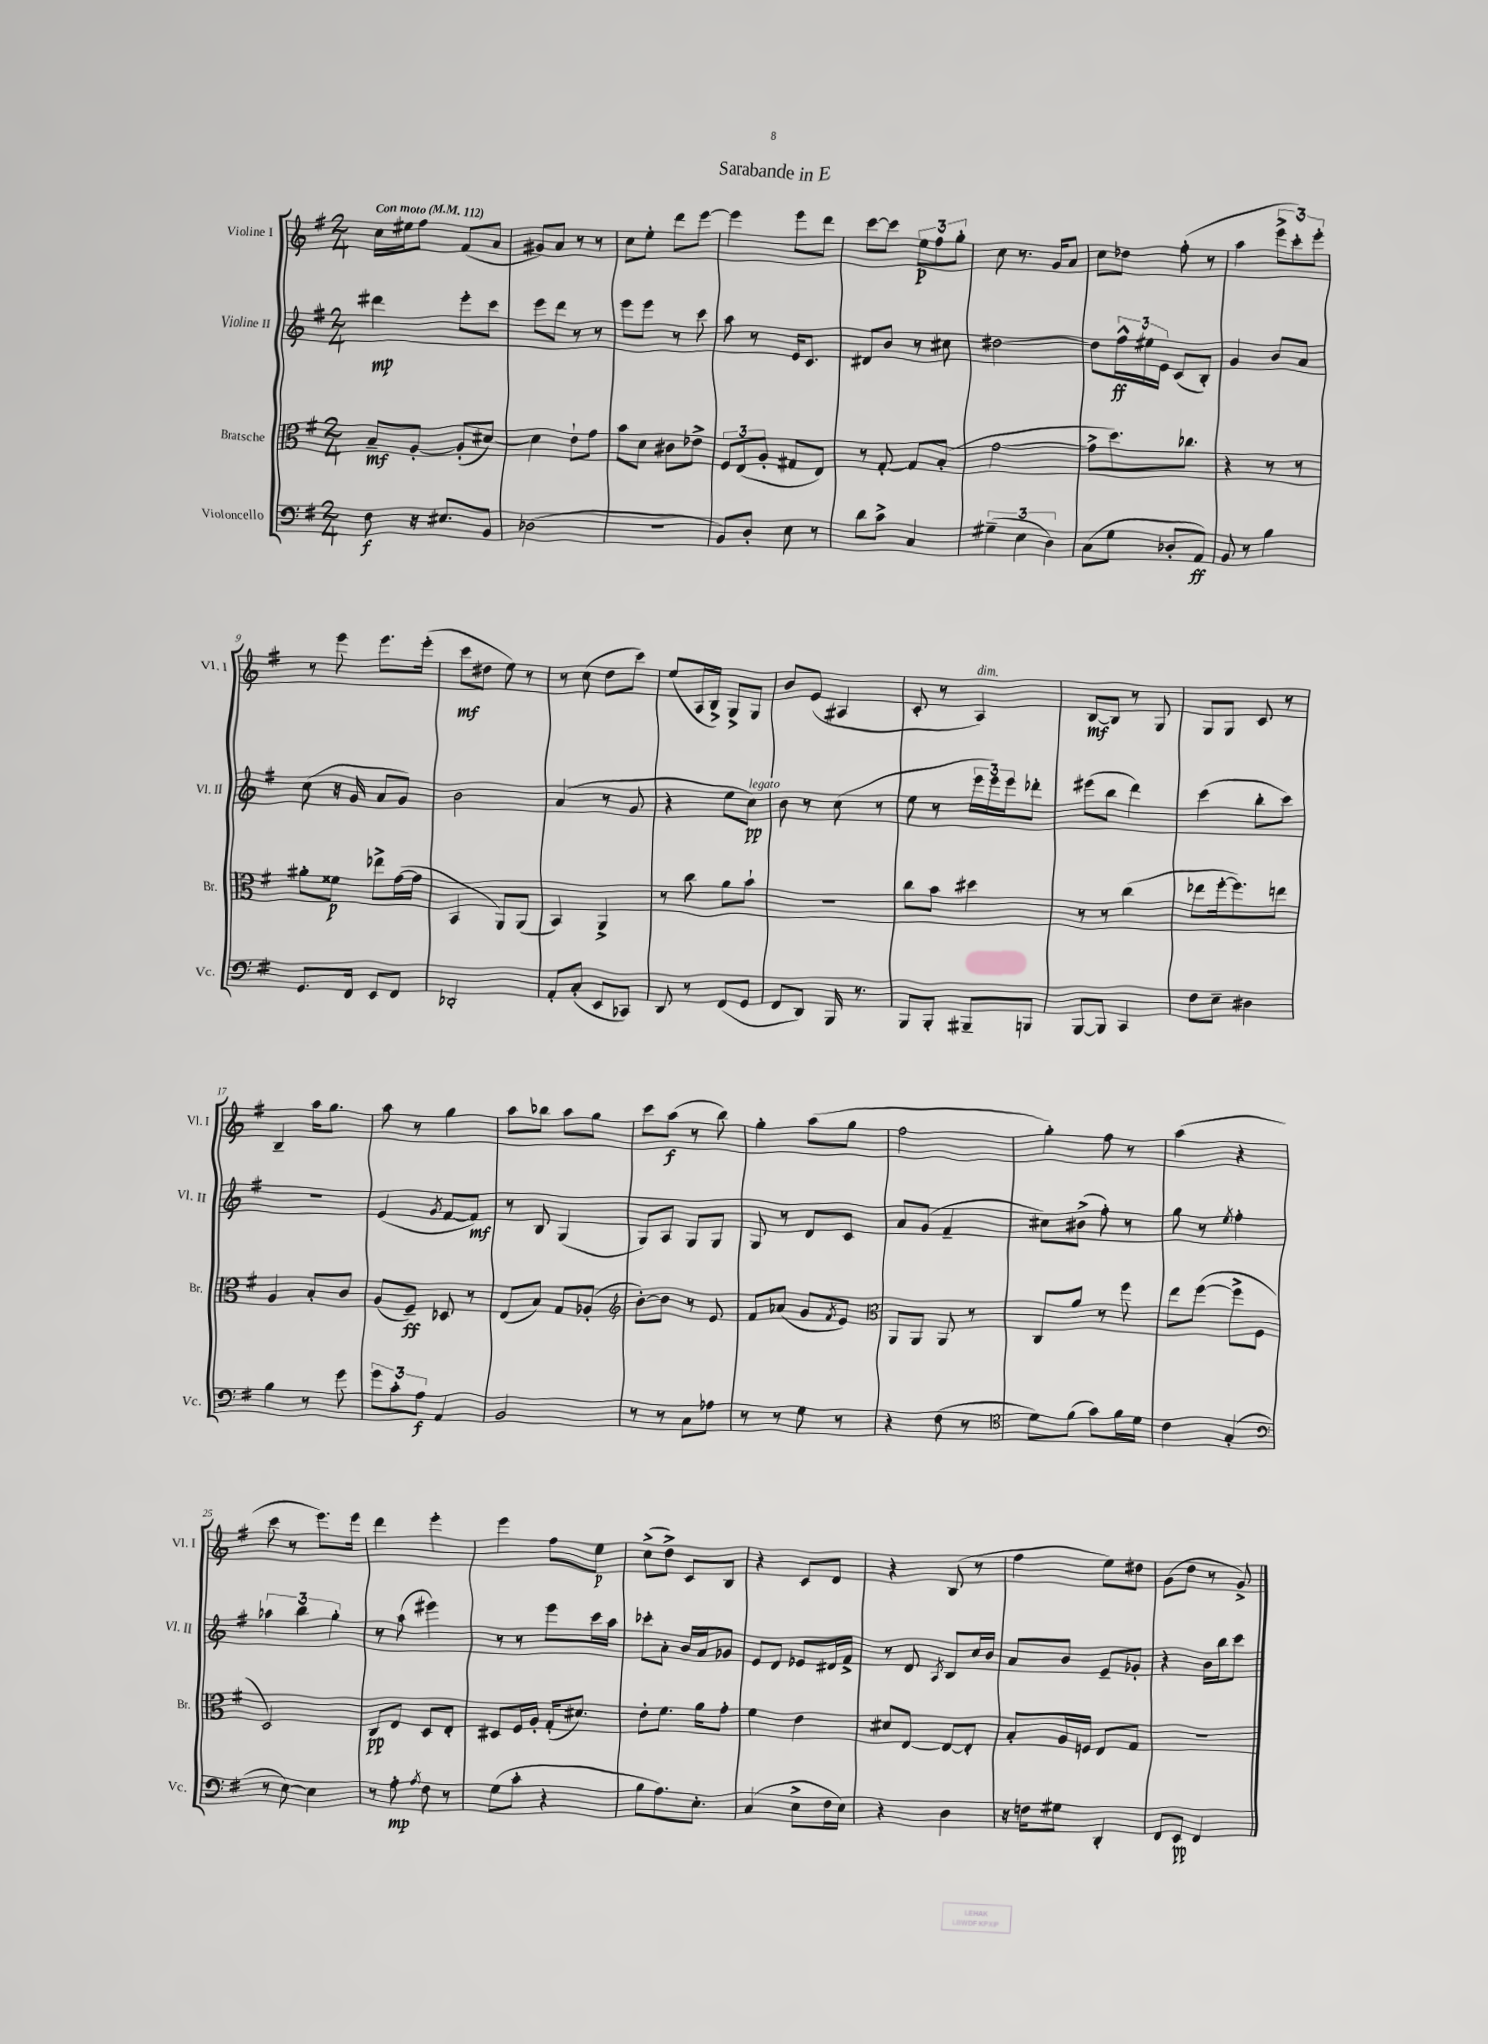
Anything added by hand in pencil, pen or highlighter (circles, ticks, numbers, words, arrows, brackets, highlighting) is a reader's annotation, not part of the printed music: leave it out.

**kern	**dynam	**kern	**dynam	**kern	**dynam	**kern	**dynam
*part4	*part4	*part3	*part3	*part2	*part2	*part1	*part1
*staff4	*staff4	*staff3	*staff3	*staff2	*staff2	*staff1	*staff1
*I"Violoncello	*	*I"Bratsche	*	*I"Violine II	*	*I"Violine I	*
*I'Vc.	*	*I'Br.	*	*I'Vl. II	*	*I'Vl. I	*
*clefF4	*	*clefC3	*	*clefG2	*	*clefG2	*
*k[f#]	*	*k[f#]	*	*k[f#]	*	*k[f#]	*
*M2/4	*	*M2/4	*	*M2/4	*	*M2/4	*
*MM112	*	*MM112	*	*MM112	*	*MM112	*
=1	=1	=1	=1	=1	=1	=1	=1
!	!	!	!	!	!	!LO:TX:a:B:t=Con moto	!
8F#\	f	8B~/L	mf	4ddd#X\	mp	16cc\LL	.
.	.	.	.	.	.	16ee#X\J	.
16r	.	[8A'/J	.	.	.	8ff#\J	.
8.E#X/L	.	.	.	.	.	.	.
.	.	(8A'/L]	.	8eee'\L	.	(8f#/L	.
8BB/J	.	[8d#X/J)	.	8ccc\J	.	8a/J	.
=2	=2	=2	=2	=2	=2	=2	=2
(2D-X\	.	4d#\]	.	8eee\L	.	8g#X/L)	.
.	.	.	.	8ddd\J	.	8a/J	.
.	.	8e`\L	.	8r	.	8r	.
.	.	8g\J	.	8r	.	8r	.
=3	=3	=3	=3	=3	=3	=3	=3
2r	.	8b\L	.	8eee\L	.	8cc\L	.
.	.	8d\J	.	8eee\J	.	8ee'\J	.
.	.	8c#X\L	.	8r	.	8ddd\L	.
.	.	8e-X^\J	.	8ccc\	.	[8eee\J	.
=4	=4	=4	=4	=4	=4	=4	=4
8BB/L)	.	12F#/L	.	8aa\	.	4eee\]	.
.	.	(12E/	.	.	.	.	.
8D'/J	.	.	.	8r	.	.	.
.	.	12A'/J	.	.	.	.	.
8E\	.	8G#X/L	.	16e/KL	.	8eee\L	.
.	.	.	.	8.c/J	.	.	.
8r	.	8E/J)	.	.	.	8ddd\J	.
=5	=5	=5	=5	=5	=5	=5	=5
8d\L	.	8r	.	8d#X/L	.	[8ccc\L	.
8c^\J	.	[8G'/	.	8b/J	.	8ccc\J]	.
4C/	.	8G/L]	.	8r	.	12ee\L	p
.	.	.	.	.	.	12ff#\	.
.	.	(8B'/J	.	8cc#X\	.	.	.
.	.	.	.	.	.	12gg'\J	.
=6	=6	=6	=6	=6	=6	=6	=6
(6G#X~\	.	[2g\	.	[2dd#X\	.	8cc\	.
.	.	.	.	.	.	8.r	.
6E\	.	.	.	.	.	.	.
.	.	.	.	.	.	16g/KL	.
6D\)	.	.	.	.	.	.	.
.	.	.	.	.	.	8a/J	.
=7	=7	=7	=7	=7	=7	=7	=7
(8C\L	.	8g^\L]	.	8dd#\L]	.	8cc\L	.
8G\J	.	8.dd\)	.	24ff#^^\L	ff	8dd-X\J	.
.	.	.	.	24ee#X\	.	.	.
.	.	.	.	24e\JJ	.	.	.
8D-X'/L	.	.	.	(8c/L	.	(8ff#'\	.
.	.	8.cc-X\J	.	.	.	.	.
8AA/J)	ff	.	.	8B'/J)	.	8r	.
=8	=8	=8	=8	=8	=8	=8	=8
8BB/	.	4r	.	4g/	.	4aa\	.
8r	.	.	.	.	.	.	.
4B\	.	8r	.	8b/L	.	12eee^\L	.
.	.	.	.	.	.	12ccc'\)	.
.	.	8r	.	8a/J	.	.	.
.	.	.	.	.	.	12eee'\J	.
!!LO:LB:g=z
=9	=9	=9	=9	=9	=9	=9	=9
8.GG/L	.	8a#X'\L	.	(8cc\	.	8r	.
.	.	8f##X\J	p	16r	.	8eee\	.
16FF#/Jk	.	.	.	16g/	.	.	.
8EE/L	.	8ee-X^\L	.	8a/L	.	8.eee\L	.
8FF#/J	.	([16g\L	.	8g/J)	.	.	.
.	.	16g\JJ]	.	.	.	(16eee'\Jk	.
=10	=10	=10	=10	=10	=10	=10	=10
2DD-X'/	.	4BB/	.	2b\	.	8ccc\L	mf
.	.	.	.	.	.	8dd#X\J	.
.	.	8AA/L)	.	.	.	8ee\)	.
.	.	(8AA/J	.	.	.	8r	.
=11	=11	=11	=11	=11	=11	=11	=11
8AA'/L	.	4BB/)	.	(4a/	.	8r	.
(8C'/J	.	.	.	.	.	(8cc\	.
8EE/L	.	4AA^/	.	8r	.	8dd\L	.
8CC-X/J)	.	.	.	8g/	.	8ccc\J)	.
=12	=12	=12	=12	=12	=12	=12	=12
8DD/	.	8r	.	4r	.	(8ee/L	.
8r	.	8cc\	.	.	.	16A/L	.
.	.	.	.	.	.	16B^/JJ)	.
(8FF#/L	.	8a\L	.	8ee\L	.	8G^/L	.
!	!	!	!	!LO:TX:a:i:t=legato	!	!	!
8GG/J	.	8b`\J	.	8cc\J)	pp	8G/J	.
=13	=13	=13	=13	=13	=13	=13	=13
8FF#/L	.	2r	.	8b\	.	8b/L	.
8DD/J)	.	.	.	8r	.	(8e/J	.
16BBB/	.	.	.	(8cc\	.	4A#X/	.
8.r	.	.	.	.	.	.	.
.	.	.	.	8r	.	.	.
=14	=14	=14	=14	=14	=14	=14	=14
8BBB/L	.	8cc\L	.	8ee\	.	8c'/	.
8BBB'/J	.	8b\J	.	8r	.	8r	.
!	!	!	!	!	!	!LO:TX:a:i:t=dim.	!
8BBB#X~/L	.	4dd#X\	.	24eee\LL	.	4A/)	.
.	.	.	.	24eee\)	.	.	.
.	.	.	.	24eee\J	.	.	.
8BBBn/J	.	.	.	8ddd-X'\J	.	.	.
=15	=15	=15	=15	=15	=15	=15	=15
[8BBB/L	.	8r	.	(8eee#X\L	.	[8B/L	mf
8BBB/J]	.	8r	.	8bb\J	.	8B/J]	.
4CC/	.	(4cc\	.	4ddd\)	.	8r	.
.	.	.	.	.	.	8G/	.
=16	=16	=16	=16	=16	=16	=16	=16
8F#\L	.	8ee-X\L	.	(4ccc\	.	8G/L	.
8E~\J	.	[16ff#'\k	.	.	.	8G/J	.
.	.	8.ff#\])	.	.	.	.	.
4D#X\	.	.	.	8bb'\L	.	8c/	.
.	.	8een\J	.	8ccc\J)	.	8r	.
!!LO:LB:g=z
=17	=17	=17	=17	=17	=17	=17	=17
4B\	.	4A/	.	2r	.	4B~/	.
8r	.	8B'/L	.	.	.	16aa\KL	.
.	.	.	.	.	.	8.gg\J	.
8g\	.	8c/J	.	.	.	.	.
=18	=18	=18	=18	=18	=18	=18	=18
12g\L	.	(8A/L	.	(4e/	.	8aa\	.
12c'\	.	.	.	.	.	.	.
.	.	8F#~/J)	ff	.	.	8r	.
12A\J	f	.	.	.	.	.	.
.	.	.	.	8qg/	.	.	.
4AA/	.	8D-X/	.	[8f#/L	.	4gg\	.
.	.	8r	.	8f#/J])	mf	.	.
=19	=19	=19	=19	=19	=19	=19	=19
2BB/	.	(8E/L	.	8r	.	8aa\L	.
.	.	8B/J)	.	8B/	.	8bb-X\J	.
.	.	8G/L	.	(4G/	.	8aa\L	.
.	.	(8A-X'/J	.	.	.	8gg\J	.
=20	=20	=20	=20	=20	=20	=20	=20
*	*	*clefG2	*	*	*	*	*
8r	.	[8b'\L)	.	8G/L)	.	8ccc\L	.
8r	.	8b\J]	.	8A/J	.	(8aa\J	f
8C\L	.	8r	.	8G/L	.	8r	.
8A-X\J	.	8e/	.	8G/J	.	8bb\)	.
=21	=21	=21	=21	=21	=21	=21	=21
8r	.	8f#/L	.	8G/	.	4gg'\	.
8r	.	(8a-X/J	.	8r	.	.	.
8G\	.	8g/L	.	8d/L	.	(8aa\L	.
.	.	8qf#/	.	.	.	.	.
8r	.	8e/J)	.	8c/J	.	8gg\J	.
=22	=22	=22	=22	=22	=22	=22	=22
*	*	*clefC3	*	*	*	*	*
4r	.	8AA/L	.	8a/L	.	2ff#\	.
.	.	8AA/J	.	(8g/J	.	.	.
(8F#\	.	8AA/	.	4f#~/	.	.	.
8r	.	8r	.	.	.	.	.
=23	=23	=23	=23	=23	=23	=23	=23
*clefC4	*	*	*	*	*	*	*
8d\L)	.	8C/L	.	8cc#X\L)	.	4gg'\)	.
(8f#\J	.	8a/J	.	(8b#X^\J	.	.	.
8g\L)	.	8r	.	8ff#'\)	.	8ff#\	.
16f#\L	.	8ff#\	.	8r	.	8r	.
16d\JJ	.	.	.	.	.	.	.
=24	=24	=24	=24	=24	=24	=24	=24
4c\	.	8ee\L	.	8gg\	.	(4aa\	.
.	.	([8ff#\J	.	8r	.	.	.
.	.	.	.	8qee/	.	.	.
(4G'/	.	8ff#^\L]	.	4ff#'\	.	4r	.
.	.	8F#\J	.	.	.	.	.
!!LO:LB:g=z
=25	=25	=25	=25	=25	=25	=25	=25
*clefF4	*	*	*	*	*	*	*
8r	.	2D/)	.	6aa-X\	.	8ccc\	.
[8E\)	.	.	.	.	.	8r	.
.	.	.	.	6bb\	.	.	.
4E\]	.	.	.	.	.	8.eee\L)	.
.	.	.	.	6gg'\	.	.	.
.	.	.	.	.	.	16eee\Jk	.
=26	=26	=26	=26	=26	=26	=26	=26
8r	.	8C/L	pp	8r	.	4ddd\	.
8A'\	mp	8E/J	.	(8aa\	.	.	.
8qA/	.	.	.	.	.	.	.
8F#\	.	8D/L	.	4eee#X\)	.	4eee'\	.
8r	.	8E'/J	.	.	.	.	.
=27	=27	=27	=27	=27	=27	=27	=27
(8G\L	.	8D#X/L	.	8r	.	4eee\	.
8c'\J	.	16F#/L	.	8r	.	.	.
.	.	16A'/JJ	.	.	.	.	.
4r	.	(16G'/KL	.	8eee\L	.	8ff#\L	.
.	.	8.d#X/J)	.	.	.	.	.
.	.	.	.	16ccc\L	.	8ee\J	p
.	.	.	.	16aa\JJ	.	.	.
=28	=28	=28	=28	=28	=28	=28	=28
8B\L	.	8e'\L	.	8ccc-X'\L	.	(8cc^\L	.
8.A\)	.	8.f#\J	.	8a'\J	.	8dd^\J)	.
.	.	.	.	16b/LL	.	8c/L	.
8.E'\J	.	16a\KL	.	16a/J	.	.	.
.	.	8g'\J	.	8g-X/J	.	8B/J	.
=29	=29	=29	=29	=29	=29	=29	=29
(4C/	.	4f#\	.	8e/L	.	4r	.
.	.	.	.	8d/J	.	.	.
8E^\L	.	4e\	.	8e-X/L	.	8c/L	.
16F#\L	.	.	.	16d#X/L	.	8d/J	.
16E\JJ)	.	.	.	16f#^/JJ	.	.	.
=30	=30	=30	=30	=30	=30	=30	=30
4r	.	8d#X/L	.	8r	.	4r	.
.	.	[8E/J	.	8d/	.	.	.
.	.	.	.	8qA/	.	.	.
4D\	.	8E/L_	.	8B/L	.	(8B/	.
.	.	8E'/J]	.	16cc/L	.	8r	.
.	.	.	.	16b/JJ	.	.	.
=31	=31	=31	=31	=31	=31	=31	=31
16r	.	8B'/L	.	8a/L	.	4ff#\	.
16Fn\KL	.	.	.	.	.	.	.
8G#X\J	.	16A/L	.	8b/J	.	.	.
.	.	16Fn/JJ	.	.	.	.	.
4DD'/	.	8E/L	.	8e~/L	.	8ee\L)	.
.	.	8G/J	.	8g-X'/J	.	8dd#X\J	.
=32	=32	=32	=32	=32	=32	=32	=32
8FF#/L	.	2r	.	4r	.	(8g\L	.
8EE/J	pp	.	.	.	.	8dd\J	.
4FF#/	.	.	.	16b\LL	.	8r	.
.	.	.	.	16bb\J	.	.	.
.	.	.	.	8ccc\J	.	8g^/)	.
==	==	==	==	==	==	==	==
*-	*-	*-	*-	*-	*-	*-	*-
